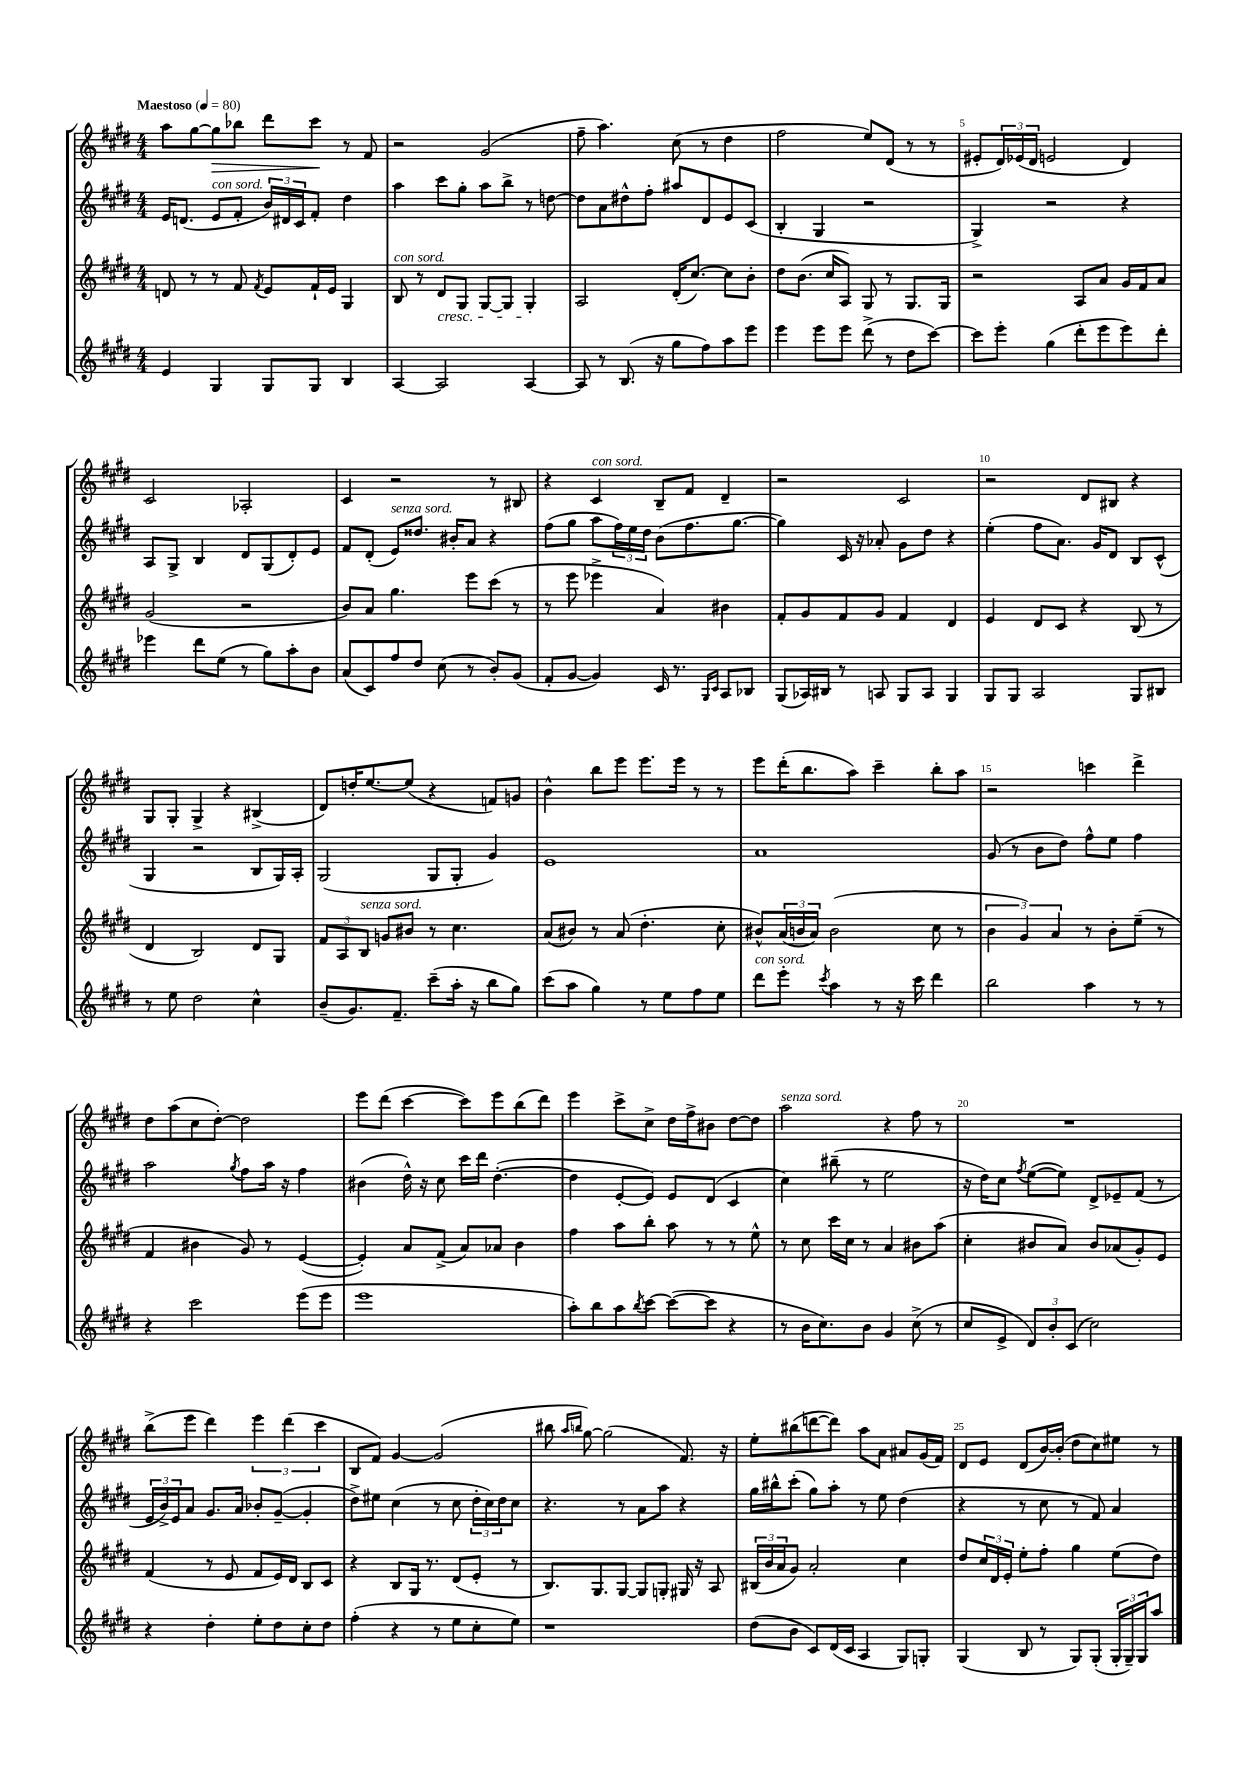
<<
\new StaffGroup <<
\new Staff = "s0" {
    \clef treble \key e \major \numericTimeSignature \time 4/4 \tempo "Maestoso" 4 = 80
    a''8 gis''8~ gis''8\> bes''8 dis'''8 cis'''8\! r8 fis'8 |
    r2 gis'2( |
    fis''8-- a''4.) cis''8( r8 dis''4 |
    fis''2 e''8) dis'8( r8 r8 |
    eis'8-. \tuplet 3/2 { dis'16) ees'16( dis'16 } e'2 dis'4) |
    cis'2 aes2-. |
    cis'4 r2 r8 bis8 |
    r4 cis'4^\markup { \italic "con sord." } b8-- fis'8 dis'4-- |
    r2 cis'2 |
    r2 dis'8 bis8 r4 |
    gis8 gis8-. gis4-> r4 bis4->( |
    dis'8) d''16-. e''8.~ e''8( r4 f'8) g'8 |
    b'4-^ b''8 e'''8 e'''8. e'''16 r8 r8 |
    e'''8 dis'''16-.( b''8. a''8) cis'''4-- b''8-. a''8 |
    r2 c'''4 dis'''4-> |
    dis''8 a''8( cis''8 dis''8~-.) dis''2 |
    e'''8 dis'''8( cis'''4~ cis'''8) e'''8 b''8( dis'''8) |
    e'''4 cis'''8-> cis''8-> dis''16 fis''16-> bis'8 dis''8~ dis''8 |
    a''2^\markup { \italic "senza sord." } r4 fis''8 r8 |
    R1 |
    b''8->( e'''8 dis'''4) \tuplet 3/2 { e'''4 dis'''4( cis'''4 } |
    b8 fis'8) gis'4~ gis'2( |
    bis''8 \grace { a''16 b''16 } gis''8~) gis''2( fis'8.) r16 |
    e''8-. bis''8( d'''8~ d'''8) a''8 a'8 ais'8 gis'16( fis'16) |
    dis'8 e'8 dis'8( b'16~) b'16-.( dis''8 cis''8) eis''8 r8 \bar "|." |
}
\new Staff = "s1" {
    \clef treble \key e \major \numericTimeSignature \time 4/4
    e'16 d'8.( e'8^\markup { \italic "con sord." } fis'8-. \tuplet 3/2 { b'16) dis'16 cis'16 } fis'8-. dis''4 |
    a''4 cis'''8 gis''8-. a''8 b''8-> r8 d''8~ |
    d''8 a'8 dis''8-^ fis''8-. ais''8 dis'8 e'8 cis'8( |
    b4-. gis4 r2 |
    gis4->) r2 r4 |
    a8 gis8-> b4 dis'8 gis8( dis'8-.) e'8 |
    fis'8 dis'8-.( e'8^\markup { \italic "senza sord." }) disis''8. bis'16-. a'8 r4 |
    fis''8( gis''8 a''8 \tuplet 3/2 { fis''16) e''16 dis''16 } b'8( fis''8. gis''8.~ |
    gis''4) cis'16 r16 aes'8-. gis'8 dis''8 r4 |
    e''4-.( fis''8 a'8.) gis'16 dis'8 b8 cis'8-^( |
    gis4 r2 b8 gis16) a16-. |
    gis2( gis8 gis8-. gis'4) |
    e'1 |
    a'1 |
    gis'8( r8 b'8 dis''8) fis''8-^ e''8 fis''4 |
    a''2 \acciaccatura { gis''8 } fis''8 a''16 r16 fis''4 |
    bis'4( dis''16-^) r16 cis''8 cis'''16 dis'''16 dis''4.~-.( |
    dis''4 e'8~-. e'8) e'8 dis'8( cis'4 |
    cis''4) bis''8--( r8 e''2 |
    r16 dis''16) cis''8 \acciaccatura { fis''8 } e''8~( e''8) dis'8-> ees'8-- fis'8( r8 |
    \tuplet 3/2 { e'16 b'16->) e'16 } a'8 gis'8. a'16 bes'8-. gis'8~--( gis'4-. |
    dis''8->) eis''8 cis''4( r8 cis''8 \tuplet 3/2 { dis''16-. cis''16) dis''16 } cis''8 |
    r4. r8 a'8 a''8 r4 |
    gis''16 bis''16-^ cis'''8-.( gis''8) a''8-. r8 e''8 dis''4( |
    r4 r8 cis''8 r8 fis'8) a'4 \bar "|." |
}
\new Staff = "s2" {
    \clef treble \key e \major \numericTimeSignature \time 4/4
    d'8 r8 r8 fis'8 \acciaccatura { fis'8 } e'8 fis'16-! e'16 gis4 |
    b8^\markup { \italic "con sord." } r8 dis'8\cresc gis8 gis8~ gis8 gis4-.\! |
    a2 dis'16-.( cis''8.~) cis''8 b'8-. |
    dis''8 b'8.( cis''16 a8) gis8 r8 gis8. gis16 |
    r2 a8 a'8 gis'16 fis'16 a'8 |
    gis'2( r2 |
    b'8) a'8 gis''4. e'''8 cis'''8( r8 |
    r8 e'''8 ees'''4-> a'4) bis'4 |
    fis'8-. gis'8 fis'8 gis'8 fis'4 dis'4 |
    e'4 dis'8 cis'8 r4 b8( r8 |
    dis'4 b2) dis'8 gis8 |
    \tuplet 3/2 { fis'8 a8 b8^\markup { \italic "senza sord." } } g'8 bis'8 r8 cis''4. |
    a'8( bis'8) r8 a'8( dis''4.-. cis''8-. |
    bis'8-^) \tuplet 3/2 { a'16( b'16 a'16) } b'2( cis''8 r8 |
    \tuplet 3/2 { b'4 gis'4) a'4 } r8 b'8-. e''8--( r8 |
    fis'4 bis'4 gis'8) r8 e'4~( |
    e'4-.) a'8 fis'8->( a'8) aes'8 b'4 |
    fis''4 a''8 b''8-. a''8 r8 r8 e''8-^ |
    r8 cis''8 cis'''16 cis''16 r8 a'4 bis'8 a''8( |
    cis''4-. bis'8 a'8) bis'8 aes'8( gis'8-.) e'8 |
    fis'4( r8 e'8 fis'8 e'16) dis'16 b8 cis'8 |
    r4 b8 gis16 r8. dis'8( e'8-. r8 |
    b8.) gis8. gis8~ gis8 g8-. gis16 r16 a8 |
    \tuplet 3/2 { bis16( b'16 a'16 } gis'8) a'2-. cis''4 |
    dis''8 \tuplet 3/2 { cis''16 dis'16 e'16-. } e''8-. fis''8-. gis''4 e''8( dis''8) \bar "|." |
}
\new Staff = "s3" {
    \clef treble \key e \major \numericTimeSignature \time 4/4
    e'4 gis4 gis8 gis8 b4 |
    a4~ a2 a4~ |
    a8 r8 b8.( r16 gis''8 fis''8) a''8 e'''8 |
    e'''4 e'''8 e'''8 dis'''8->( r8 dis''8 cis'''8~) |
    cis'''8 e'''8-. gis''4( dis'''8-. e'''8 e'''8) dis'''8-. |
    ees'''4 dis'''8 e''8( r8 gis''8) a''8-. b'8 |
    a'8( cis'8) fis''8 dis''8 cis''8( r8 b'8-.) gis'8( |
    fis'8-. gis'8~ gis'4) cis'16 r8. \grace { gis16 cis'16 } a8 bes8 |
    gis8( aes16) bis16 r8 a8 gis8 a8 gis4 |
    gis8 gis8 a2 gis8 bis8 |
    r8 e''8 dis''2 cis''4-^ |
    b'8--( gis'8.) fis'8.-- cis'''8--( a''16-. r16 b''8 gis''8) |
    cis'''8( a''8 gis''4) r8 e''8 fis''8 e''8 |
    dis'''8^\markup { \italic "con sord." } e'''8-. \acciaccatura { cis'''8 } a''4 r8 r16 cis'''16 dis'''4 |
    b''2 a''4 r8 r8 |
    r4 cis'''2 e'''8( e'''8 |
    e'''1 |
    a''8-.) b''8 a''8 \acciaccatura { b''8 } cis'''8~ cis'''8~( cis'''8 r4 |
    r8 b'16 cis''8.) b'8 gis'4 cis''8->( r8 |
    cis''8 e'8-> \tuplet 3/2 { dis'8) b'8-. cis'8( } cis''2) |
    r4 dis''4-. e''8-. dis''8 cis''8-. dis''8 |
    fis''4-.( r4 r8 e''8 cis''8-. e''8) |
    r1 |
    dis''8( b'8 cis'8) dis'16( cis'16 a4 gis8) g8-. |
    gis4( b8 r8 gis8) gis8-.( \tuplet 3/2 { gis16-. gis16--) gis16 } a''8 \bar "|." |
}
>>
>>
\layout { \context { \Score \override BarNumber.break-visibility = ##(#f #t #t) barNumberVisibility = #(every-nth-bar-number-visible 5) } }
